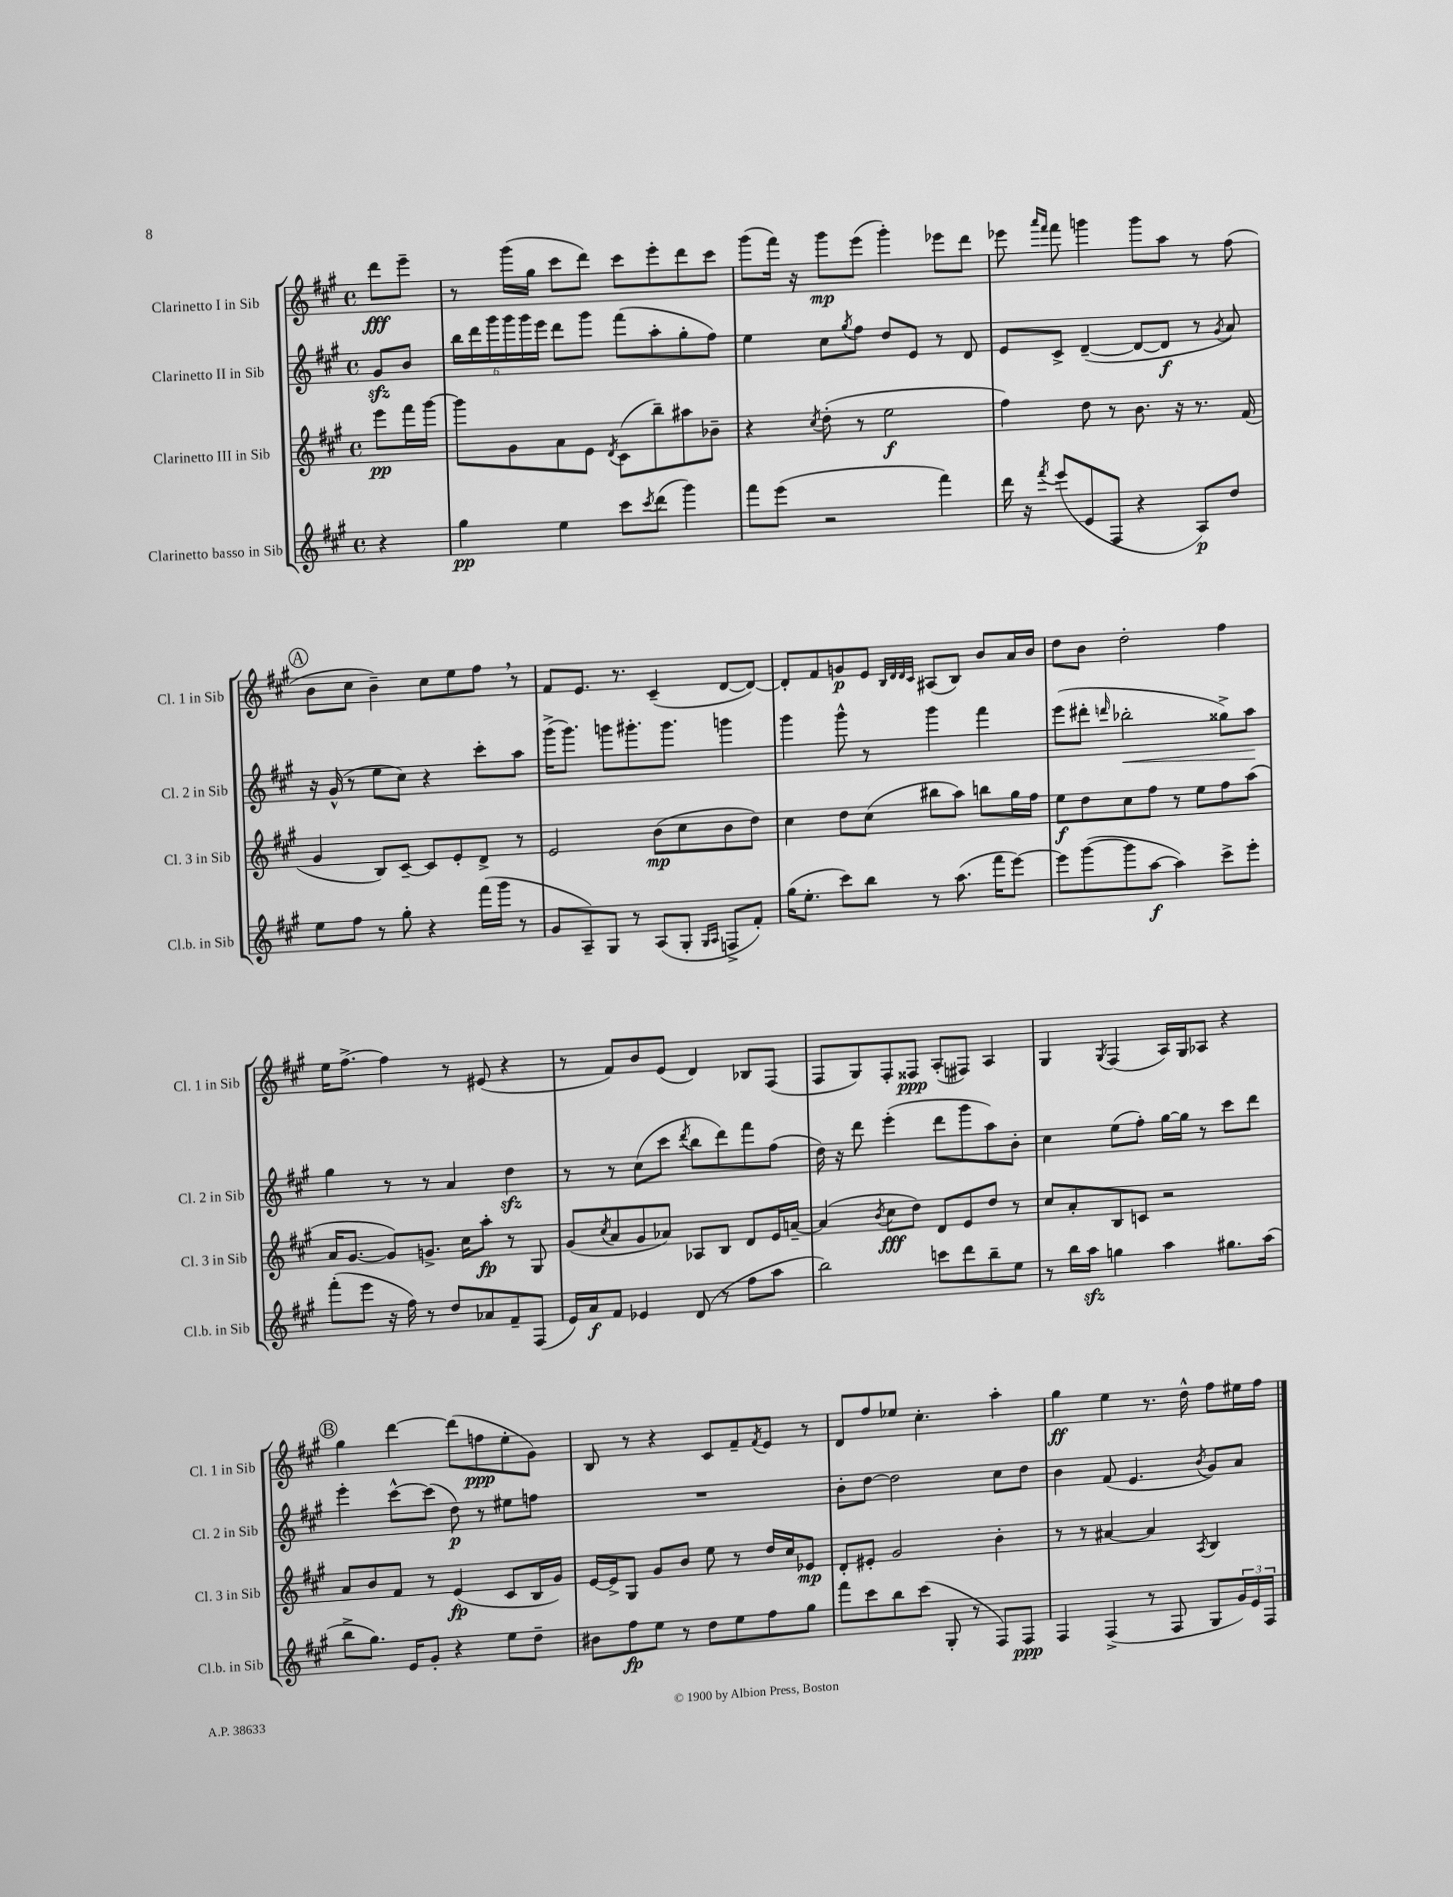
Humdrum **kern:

**kern	**kern	**kern	**kern
*staff4	*staff3	*staff2	*staff1
*clefG2	*clefG2	*clefG2	*clefG2
*k[f#c#g#]	*k[f#c#g#]	*k[f#c#g#]	*k[f#c#g#]
*M4/4	*M4/4	*M4/4	*M4/4
*met(c)	*met(c)	*met(c)	*met(c)
4r	8eee\L	8g#/L	8ddd\L
.	16fff#\L	8b/J	8eee~\J
.	[16ggg#\JJ	.	.
=	=	=	=
4gg#\	8ggg#\]L	24bb\LL	8r
.	.	24ddd\	.
.	.	24ggg#\	.
.	8g#\	24ggg#\	(16ggg#\LL
.	.	24ggg#\	.
.	.	.	16gg#\JJ
.	.	24eee\JJ	.
4ee\	8a\	8ddd\L	8ccc#\L
.	8e\J	8ggg#\J	8ddd\J)
.	8qd/	.	.
8ccc#\L	(8c#\L	(8fff#\L	8ccc#\L
8qccc#/	.	.	.
(8ddd\J	8bb~\)	8aa'\	8eee'\
4ggg#\)	8aa#\	8gg#'\	8ddd\
.	8b-~\J	8ff#\J)	8ccc#\J
=	=	=	=
8fff#\L	4r	4ee\	(8ggg#\L
(8eee\J	.	.	16fff#\Jk)
.	.	.	16r
.	8qcc#/	.	.
2r	(8dd'\	8cc#\L	8ggg#\L
.	.	8qgg#/	.
.	8r	8ff#\J	(8eee\J
.	2ee\	8dd/L	4ggg#'\)
.	.	8e/J	.
4fff#\)	.	8r	8eee-\L
.	.	8d/	8ddd\J
=	=	=	=
16ddd\	4ff#\)	8e/L	8eee-\
16r	.	.	.
.	.	.	16qqaaa/LL
8qfff#/	.	.	16qqfff#/JJ
(8eee/L	.	8c#^/J	8fff#\
8e/	8dd\	([4d~/	4ggg\
8F#/J	8r	.	.
4r	8.b\	8d/_L	8ggg\L
.	.	8d/]J	8aa\J
.	16r	.	.
8A/L)	8.r	8r	8r
.	.	8qg#/	.
8dd/J	.	8a/)	(8ff#\
.	(16f#/	.	.
=	=	=	=
8ee\L	4g#/	16r	8b\L
.	.	(16g#^^/	.
8ff#\J	.	8r	8cc#\J
8r	8B/L)	8ee\L	4b~\)
8gg#'\	[8c#~/J	8cc#\J)	.
4r	8c#/]L	4r	8cc#\L
.	8e'/	.	8ee\
(16fff#\LL	8d^/J	8ccc#'\L	8ff#\J
16ggg#\JJ	.	.	.
8r	8r	8aa\J	8r
=	=	=	=
8g#/L	2e/	(16ggg#^\LK	8f#/L
.	.	8.ggg#\J)	.
8A~/)	.	.	8.e/J
8G#/J	.	8ggg\L	.
.	.	.	8.r
8r	.	8.ggg#'\	.
(8A/L	(8b\L	.	(4c#~/
.	.	8.ggg#\J	.
8G#'/J	8cc#\	.	.
16qqG#/LL	.	.	.
16qqA/JJ	.	.	.
8F^/L	8b\	4ggg\	[8d/L
8f#'/J)	8dd\J)	.	8d/_J)
=	=	=	=
(16gg#\LK	4cc#\	4ggg#\	8d'/]L
8.ee'\J	.	.	.
.	.	.	8f#/
8ccc#\L)	8dd\L	8ggg#^^\	8g/
8bb\J	(8cc#\J	8r	8e/J
.	.	.	32qqB/LLL
.	.	.	32qqd/
.	.	.	32qqd/
.	.	.	32qqc#/JJJ
8r	8bb#\L	4ggg#\	(8A#/L
(8.aa\	8aa\J)	.	8B/J)
.	8bb\L	4fff#\	8b/L
16fff#\LK	.	.	.
[8eee\J)	16gg#\L	.	16a/L
.	16ff#\JJ	.	16b/JJ
=	=	=	=
8eee\]L	8ee\L	(8eee\L	8dd\L
([8ggg#\	8dd\	8ddd#'\J	8b\J
.	.	16qqddd/	.
8ggg#\]	8cc#\	2bb-'\	2dd'\
[8aa\J	8ff#\J	.	.
4aa\])	8r	.	.
.	8ee\L	.	.
8ccc#^\L	8ff#\	8gg##^\L)	4ff#\
8eee'\J	(8aa\J	8aa\J	.
=	=	=	=
(8fff#'\L	16a/LK	4gg#\	16ee\LK
.	[8.g#/J	.	[8.ff#^\J
8eee\J	.	.	.
16r	8g#/]L)	8r	4ff#\]
16ff#\)	.	.	.
8r	8.g^/J	8r	.
8dd/L	.	4a/	8r
.	16cc#\LK	.	.
8a-/	8aa'\J	.	(8e#/
8f#~/	8r	4dd\	4r
(8F#/J	8G#/	.	.
=	=	=	=
16e/LL)	(8g#/L	8r	8r
16a/J	.	.	.
.	8qcc#/	.	.
8f#/J	8a/	8r	8f#/L)
4e-/	8g#/	(8cc#\L	8b/
.	8a-/J)	8ccc#\J	(8e/J
.	.	8qddd/	.
(8d/	8A-/L	8bb\L	4d/)
8r	8B/J	8ddd\)	.
8ff#\L	8d/L	8fff#\	8B-/L
8aa\J	16e/L	(8ff#\J	(8F#/J
.	[16a~/JJ	.	.
=	=	=	=
2bb\)	(4a/]	16dd\)	8F#/L
.	.	16r	.
.	.	8ddd\	8G#/)
.	8qb/	.	.
.	8cc#\L	(4eee'\	8F#'/
.	8dd\J)	.	8F##/J
8ccc\L	8d/L	8ddd\L	(8A'/L
8ddd\	8e/	8ggg#\	8F#/J)
8bb~\	8dd/J	8aa\)	4A/
8ee\J	8r	8b'\J	.
=	=	=	=
8r	8cc#/L	4cc#\	4G#/
16bb\LL	8a'/	.	.
16aa\JJ	.	.	.
.	.	.	8qG#/
4gg\	8B/	(8ee\L	(4F#/
.	8c/J	8ff#'\J)	.
4aa\	2r	[16gg#\LL	16A/LL)
.	.	16gg#\]JJ	16G#/J
.	.	8r	8A-/J
8.gg#\L	.	8ccc#\L	4r
.	.	8ddd\J	.
(16aa\Jk	.	.	.
=	=	=	=
8bb^\L	8a/L	4eee'\	4gg#\
8.gg#\J)	8b/	.	.
.	8f#/J	[8ccc#^^\L	[4ddd\
16e/LK	.	.	.
8g#'/J	8r	(8ccc#\]J	.
4r	(4e/	8dd\)	(8ddd\]L
.	.	8r	8ff\
8ee\L	8c#/L	8ee#\L	8ee'\
8dd~\J	16B/L	8ff\J	8g#\J)
.	16g#/JJ)	.	.
=	=	=	=
8b#\L	[16e/LL	1r	8B/
.	16e^/]J	.	.
8ff#\	8G#/J	.	8r
8ee\J	8g#/L	.	4r
8r	8b/J	.	.
8dd\L	8ee\	.	8c#/L
8ee\	8r	.	8f#~/
.	.	.	8qf#/
8ff#\	16dd/LL	.	8e/J
.	16cc#/J	.	.
8gg#\J	8e-/J	.	8r
=	=	=	=
8fff#\L	8d'/L	8b'\L	8d/L
8ccc#\	8e#'/J	[8dd\J	8ff#/
8bb\	2g#/	2dd\]	8ee-/J
(8ccc#\J	.	.	4.cc#'\
8G#'/	.	.	.
8r	.	.	.
8F#/L)	4b'\	8cc#\L	4aa'\
8F#/J	.	8dd\J	.
=	=	=	=
4F#/	8r	4b\	4gg#\
.	8r	.	.
(4F#^/	[4a#/	(8f#/	4ee\
.	.	4.e/	.
8r	4a#/]	.	8.r
8F#/	.	.	.
.	.	.	16dd^^\
.	8qA/	8qb/	.
8G#/L	4B/	8g#/L)	8ff#\L
24g#/L)	.	8a/J	16ee#\L
24e/	.	.	.
.	.	.	16ff#\JJ
24F#/JJ	.	.	.
==	==	==	==
*-	*-	*-	*-
